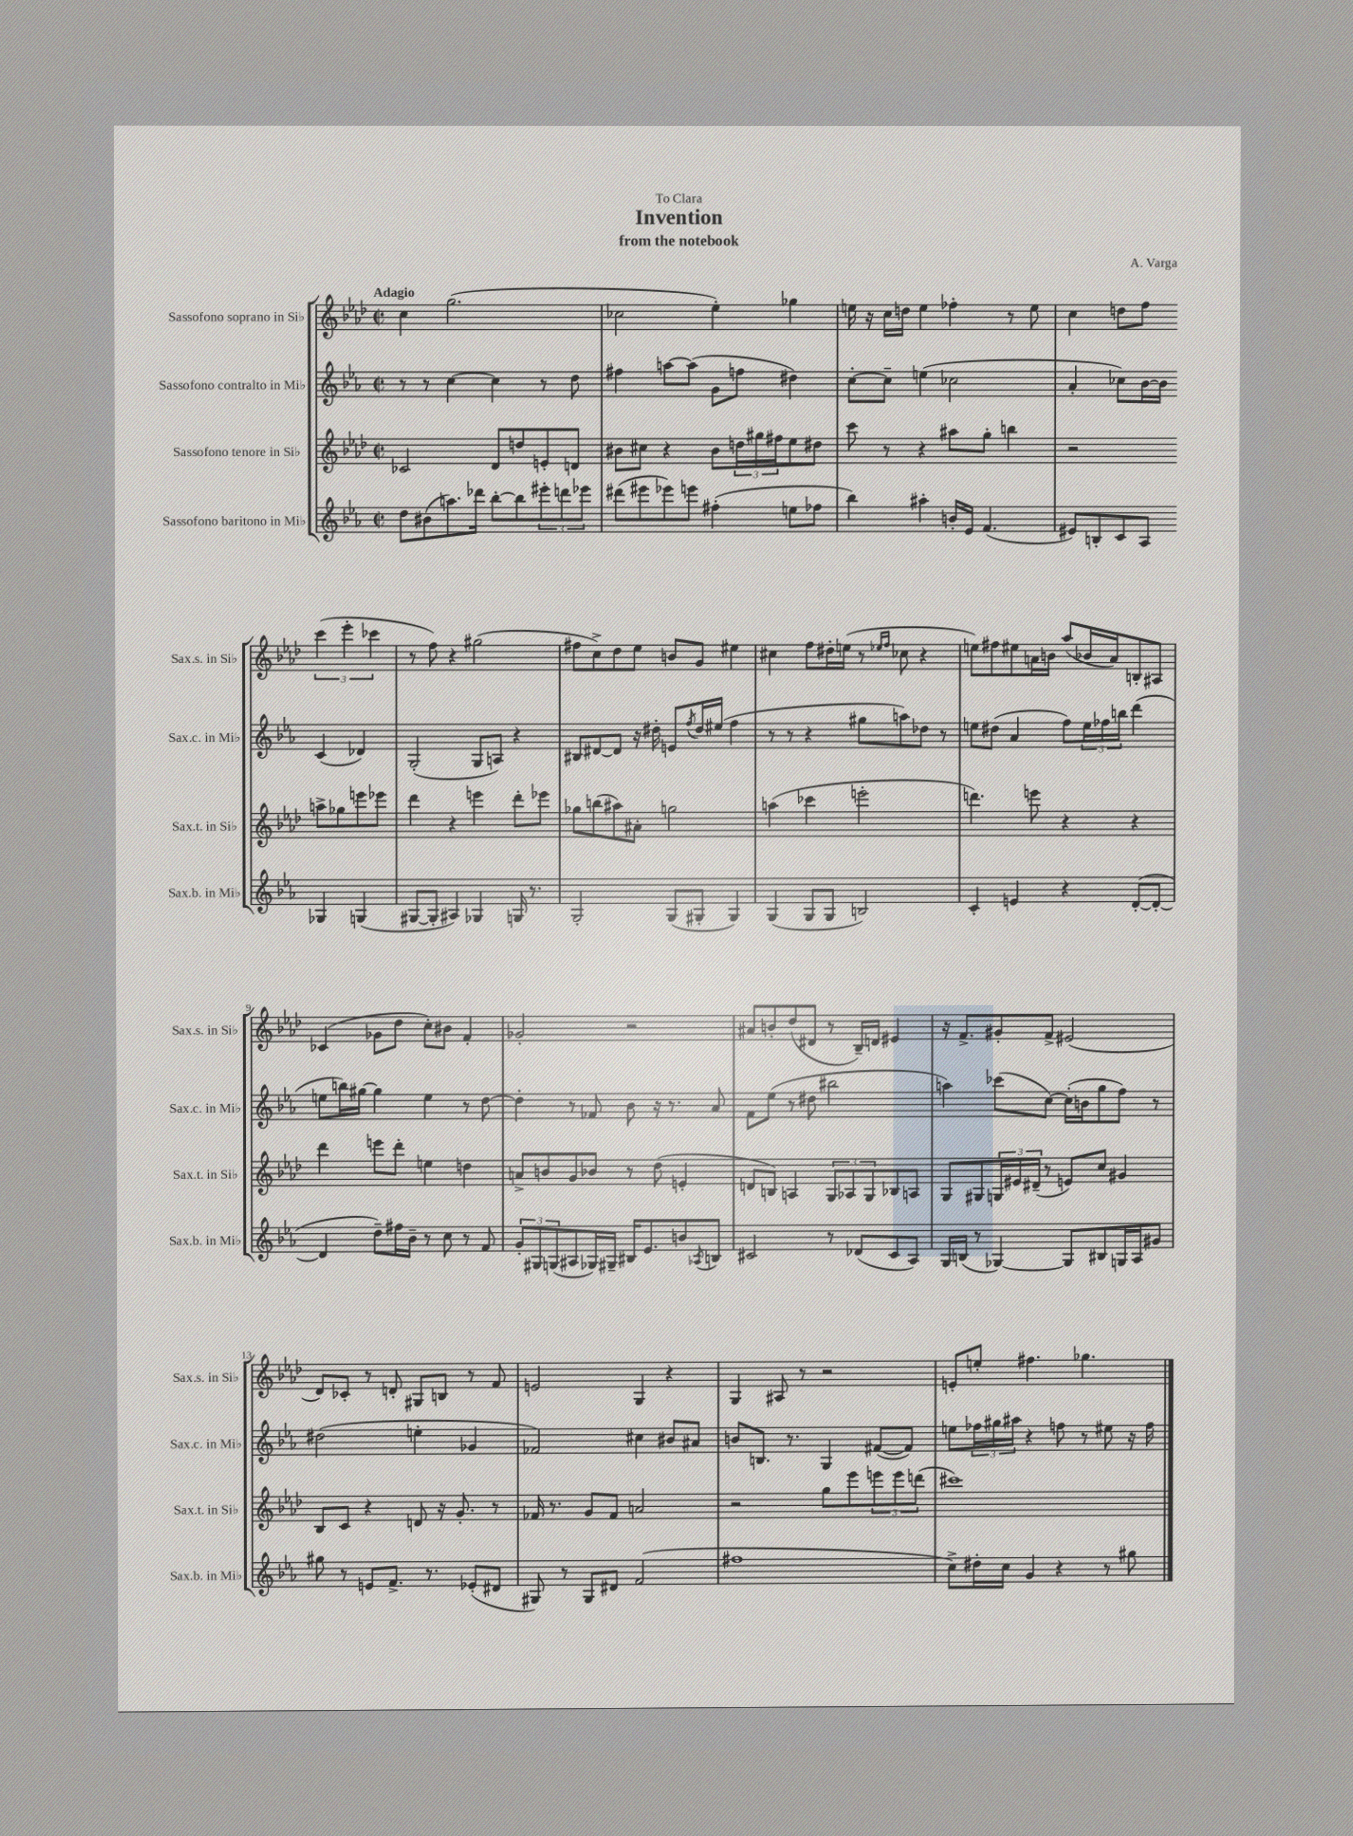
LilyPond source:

\header { title = "Invention" composer = "A. Varga" subtitle = "from the notebook" dedication = "To Clara" }
<<
\new StaffGroup <<
\new Staff = "s0" \with { instrumentName = "Sassofono soprano in Sib" shortInstrumentName = "Sax.s. in Sib" } {
    \clef treble \key aes \major \defaultTimeSignature \time 2/2 \tempo "Adagio"
    c''4 g''2.( |
    ces''2 ees''4-.) ges''4 |
    e''16 r16 c''16 d''16 e''4 fes''4-. r8 e''8 |
    c''4 d''8 f''8 \tuplet 3/2 { c'''4( ees'''4-. ces'''4 } |
    r8 f''8) r4 gis''2( |
    fis''8 c''8->) des''8 ees''8 b'8 g'8 eis''4 |
    cis''4 f''8 dis''16-. e''16( r8 \grace { ees''16 f''16 } ces''8 r4 |
    e''8) fis''8 eis''8 a'16 b'16 aes''8( bes'16 a'16) b8-. ais8 |
    ces'4( ges'8 des''8 c''8-.) bis'8 f'4-. |
    ges'2-. r2 |
    ais'8 b'8-. des''8( dis'8 r8 bes16--) d'16 eis'4 |
    r16 f'8.-> gis'8-. f'8-> eis'2( |
    des'8) ces'8-. r8 d'8-. gis8 b8 r8 f'8 |
    e'2 g4 r4 |
    g4 ais8 r8 r2 |
    e'8-. e''8-. fis''4. ges''4. \bar "|." |
}
\new Staff = "s1" \with { instrumentName = "Sassofono contralto in Mib" shortInstrumentName = "Sax.c. in Mib" } {
    \clef treble \key ees \major \defaultTimeSignature \time 2/2
    r8 r8 c''4~ c''4 r8 d''8 |
    fis''4 a''8~ a''8( g'8 f''8 dis''4) |
    c''8~-. c''8-- e''4( ces''2 |
    aes'4-. ces''8) bes'16~ bes'16 c'4( des'4) |
    g2-.( g8 a8) r4 |
    bis8 dis'8~ dis'8 r16 dis''16-. e'8 \acciaccatura { f''8 } dis''16 eis''16( f''4 |
    r8 r8 r4 gis''8 a''8) des''8 r8 |
    e''8 dis''8( aes'4 f''8) \tuplet 3/2 { e''16 fes''16 b''16 } d'''4( |
    e''8 b''16) gis''16~ gis''4 e''4 r8 d''8~ |
    d''4-. r8 fes'8 bes'8 r16 r8. aes'8 |
    f'8 ees''8( r8 dis''8 bis''2 |
    a''4) ces'''8( c''8~) c''16-.( b'16 g''8 f''8) r8 |
    dis''2( e''4-. ges'4 |
    fes'2) cis''4 bis'8 ais'8 |
    b'8 b8. r8. g4 fis'8~( fis'8) |
    e''8 \tuplet 3/2 { fes''16 gis''16 ais''16 } r4 f''8 r8 eis''8 r16 f''16 \bar "|." |
}
\new Staff = "s2" \with { instrumentName = "Sassofono tenore in Sib" shortInstrumentName = "Sax.t. in Sib" } {
    \clef treble \key aes \major \defaultTimeSignature \time 2/2
    ces'2 des'8 d''8 e'8-. d'8 |
    bis'8 cis''8 r4 bis'8 \tuplet 3/2 { d''16 gis''16 fis''16 } ees''8 dis''8 |
    c'''8 r8 r4 ais''8 g''8-. b''4 |
    r2 a''8-> ges''8 e'''8 ees'''8 |
    des'''4 r4 e'''4 des'''8-. ees'''8 |
    ges''8 b''8( ais''8) ais'8-. g''2 |
    a''4( ces'''4 e'''2-. |
    d'''4.) e'''8 r4 r4 |
    des'''4 e'''8 des'''8-. e''4 d''4 |
    a'8-> b'8 g'8 bes'8 r8 des''8( e'4-. |
    d'8 b8) a4 \tuplet 3/2 { g8 aes8 g8 } bes8 a8 |
    g8 gis8 \tuplet 3/2 { g16 eis'16 dis'16--( } r8 e'8) c''8 gis'4 |
    bes8 c'8 r4 d'8 r16 g'8.-. r8 |
    fes'16 r8. g'8 fes'8 a'2 |
    r2 g''8 ees'''8 \tuplet 3/2 { e'''8 e'''8 d'''8( } |
    cis'''1) \bar "|." |
}
\new Staff = "s3" \with { instrumentName = "Sassofono baritono in Mib" shortInstrumentName = "Sax.b. in Mib" } {
    \clef treble \key ees \major \defaultTimeSignature \time 2/2
    d''8 bis'8( a''8.) des'''16 bes''8~-. bes''8 \tuplet 3/2 { eis'''8-. d'''8 ees'''8 } |
    dis'''8( eis'''8 ees'''8) e'''8 fis''4-.( e''8 fes''8 |
    bes''4) ais''4-. b'16-. ees'16 f'4.( |
    eis'8) b8-. c'8 aes8 ges4 g4( |
    gis8~ gis8-. ais4) ges4 g16 r8. |
    g2-. g8( gis8-. gis4) |
    g4( g8 g8 b2) |
    c'4-. e'4 r4 d'8~-.( d'8~-. |
    d'4 d''8--) fis''16 bes'16-- r8 c''8 r8 f'8 |
    \tuplet 3/2 { g'8-. gis8 g8( } ais8 ges16) gis16-- bis16 ees'8. b'8 \acciaccatura { aes8 } b8 |
    cis'2 r8 des'8( cis'8 aes8) |
    g16 b16( r8 ges4~) ges8 bis8 g16 aes16 gis'8 |
    gis''8 r8 e'8 f'8.-> r8. ees'8-.( dis'8 |
    gis8) r8 gis8 dis'8 f'2( |
    fis''1 |
    c''8->) dis''16-. c''16 g'4 r4 r8 gis''8 \bar "|." |
}
>>
>>
